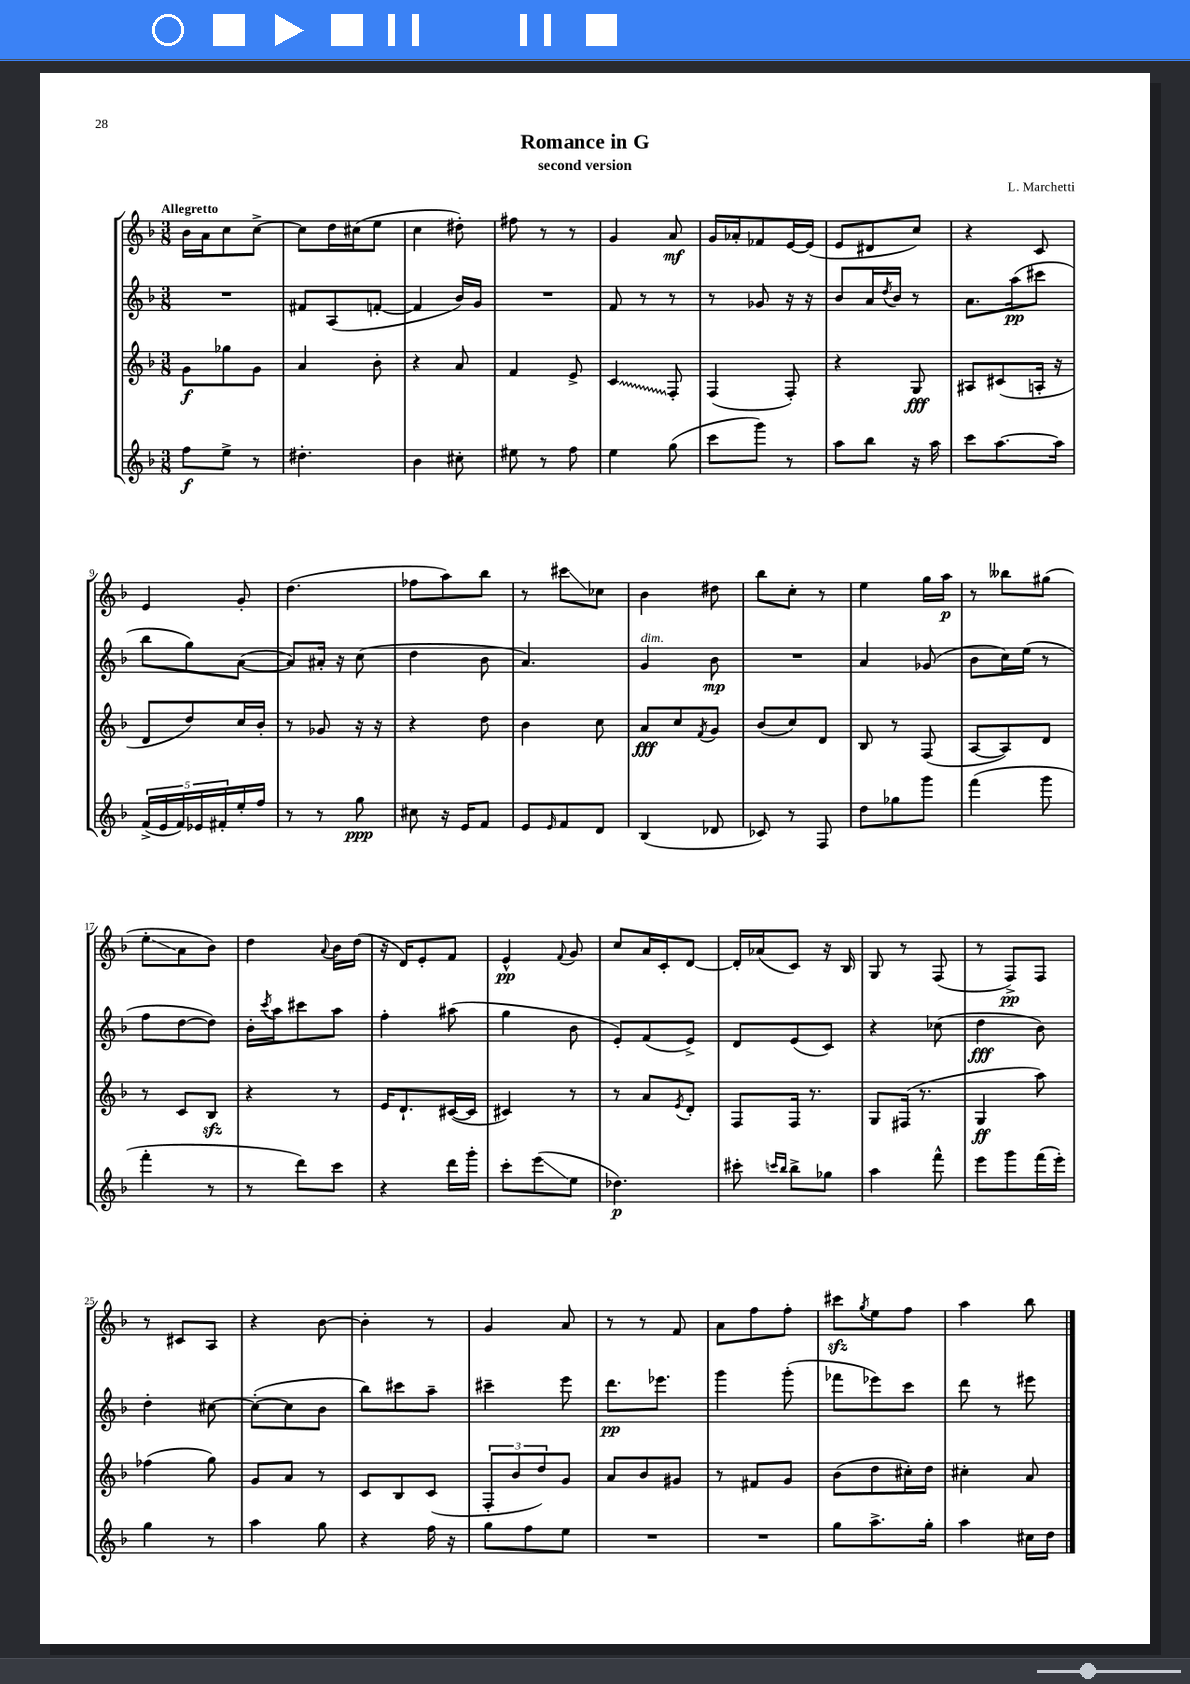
\header { title = "Romance in G" composer = "L. Marchetti" subtitle = "second version" }
<<
\new StaffGroup <<
\new Staff = "s0" {
    \clef treble \key f \major \numericTimeSignature \time 3/8 \tempo "Allegretto"
    bes'16 a'16 c''8 c''8~-> |
    c''8 d''16 cis''16( e''8 |
    c''4 dis''8-.) |
    fis''8 r8 r8 |
    g'4 a'8\mf |
    g'16 aes'16-. fes'8 e'16~ e'16( |
    e'8 dis'8 c''8) |
    r4 c'8 |
    e'4 g'8-. |
    d''4.( |
    fes''8 a''8) bes''8 |
    r8 cis'''8\glissando ces''8 |
    bes'4 dis''8 |
    bes''8 c''8-. r8 |
    e''4 g''16 a''16\p |
    r8 beses''8 gis''8( |
    e''8-.\glissando a'8 bes'8) |
    d''4 \appoggiatura { a'8 } bes'16 d''16( |
    r16 d'16) e'8-. f'8 |
    e'4-^\pp \appoggiatura { f'8 } g'8 |
    c''8 a'16 c'16-. d'8~ |
    d'16-. aes'16( c'8) r16 bes16 |
    g8 r8 f8( |
    r8 f8->\pp) f8 |
    r8 cis'8 a8 |
    r4 bes'8~ |
    bes'4-. r8 |
    g'4 a'8 |
    r8 r8 f'8 |
    a'8 f''8 f''8-. |
    cis'''8\sfz \acciaccatura { g''8 } e''8 f''8 |
    a''4 bes''8 \bar "|." |
}
\new Staff = "s1" {
    \clef treble \key f \major \numericTimeSignature \time 3/8
    R4. |
    fis'8 a8( f'8~-. |
    f'4 bes'16) g'16 |
    R4. |
    f'8 r8 r8 |
    r8 ges'8 r16 r16 |
    bes'8 a'16 \acciaccatura { d''8 } bes'16 r8 |
    a'8. a''16\pp( cis'''8 |
    bes''8 g''8) a'8~( |
    a'8) ais'16-. r16 c''8( |
    d''4 bes'8 |
    a'4.) |
    g'4^\markup { \italic "dim." } bes'8\mp |
    R4. |
    a'4 ges'8( |
    bes'8 c''16) e''16( r8 |
    f''8 d''8~ d''8) |
    bes'16-. \acciaccatura { c'''8 } a''16 cis'''8 a''8 |
    f''4-. ais''8( |
    g''4 bes'8 |
    e'8-.) f'8( e'8->) |
    d'8 e'8( c'8) |
    r4 ces''8( |
    d''4\fff bes'8) |
    d''4-. cis''8~ |
    cis''8~-.( cis''8 bes'8 |
    bes''8) cis'''8 a''8-- |
    cis'''4-- e'''8 |
    d'''8.\pp ees'''8. |
    g'''4 g'''8-.( |
    fes'''8 ees'''8) c'''8 |
    d'''8 r8 eis'''8 \bar "|." |
}
\new Staff = "s2" {
    \clef treble \key f \major \numericTimeSignature \time 3/8
    g'8\f ges''8 g'8 |
    a'4 bes'8-. |
    r4 a'8 |
    f'4 e'8-> |
    \once \override Glissando.style = #'zigzag c'4\glissando f8-. |
    f4( f8-.) |
    r4 g8\fff |
    ais8 cis'8( a16-. r16 |
    d'8 d''8) c''16 bes'16-. |
    r8 ges'8 r16 r16 |
    r4 d''8 |
    bes'4 c''8 |
    a'8\fff c''8 \acciaccatura { f'8 } g'8 |
    bes'8( c''8) d'8 |
    bes8 r8 f8( |
    a8~ a8) d'8 |
    r8 c'8 bes8\sfz |
    r4 r8 |
    e'16 d'8.-! cis'16~( cis'16 |
    cis'4) r8 |
    r8 a'8 \acciaccatura { e'8 } d'8-. |
    f8 f16 r8. |
    g8 fis16( r8. |
    g4\ff a''8) |
    fes''4( g''8) |
    g'8 a'8 r8 |
    c'8 bes8 c'8( |
    \tuplet 3/2 { f8-. bes'8 d''8) } g'8 |
    a'8 bes'8 gis'8 |
    r8 fis'8 g'8 |
    bes'8( d''8 cis''16-.) d''16 |
    cis''4-. a'8 \bar "|." |
}
\new Staff = "s3" {
    \clef treble \key f \major \numericTimeSignature \time 3/8
    f''8\f e''8-> r8 |
    dis''4.-. |
    bes'4 cis''8-. |
    eis''8 r8 f''8 |
    e''4 g''8( |
    c'''8 g'''8) r8 |
    a''8 bes''8 r16 a''16 |
    c'''8 a''8.~ a''16 |
    \tuplet 5/4 { f'16->( e'16 f'16) ees'16 fis'16-. } e''16-. f''16 |
    r8 r8 g''8\ppp |
    cis''8 r16 e'16 f'8 |
    e'8 \grace { e'16 } f'8 d'8 |
    bes4( des'8 |
    ces'8) r8 f8 |
    d''8 ges''8 g'''8 |
    f'''4( g'''8 |
    f'''4-. r8 |
    r8 d'''8) c'''8 |
    r4 d'''16 g'''16-. |
    c'''8-. e'''8\glissando( e''8 |
    des''4.\p) |
    cis'''8-. \grace { c'''16 bes''16 } bes''8-> ges''8 |
    a''4 f'''8-^ |
    e'''8 g'''8 f'''16( e'''16-.) |
    g''4 r8 |
    a''4 g''8 |
    r4 f''16 r16 |
    g''8 f''8 e''8 |
    R4. |
    R4. |
    g''8 a''8.-> g''16-. |
    a''4 cis''16 d''16 \bar "|." |
}
>>
>>
